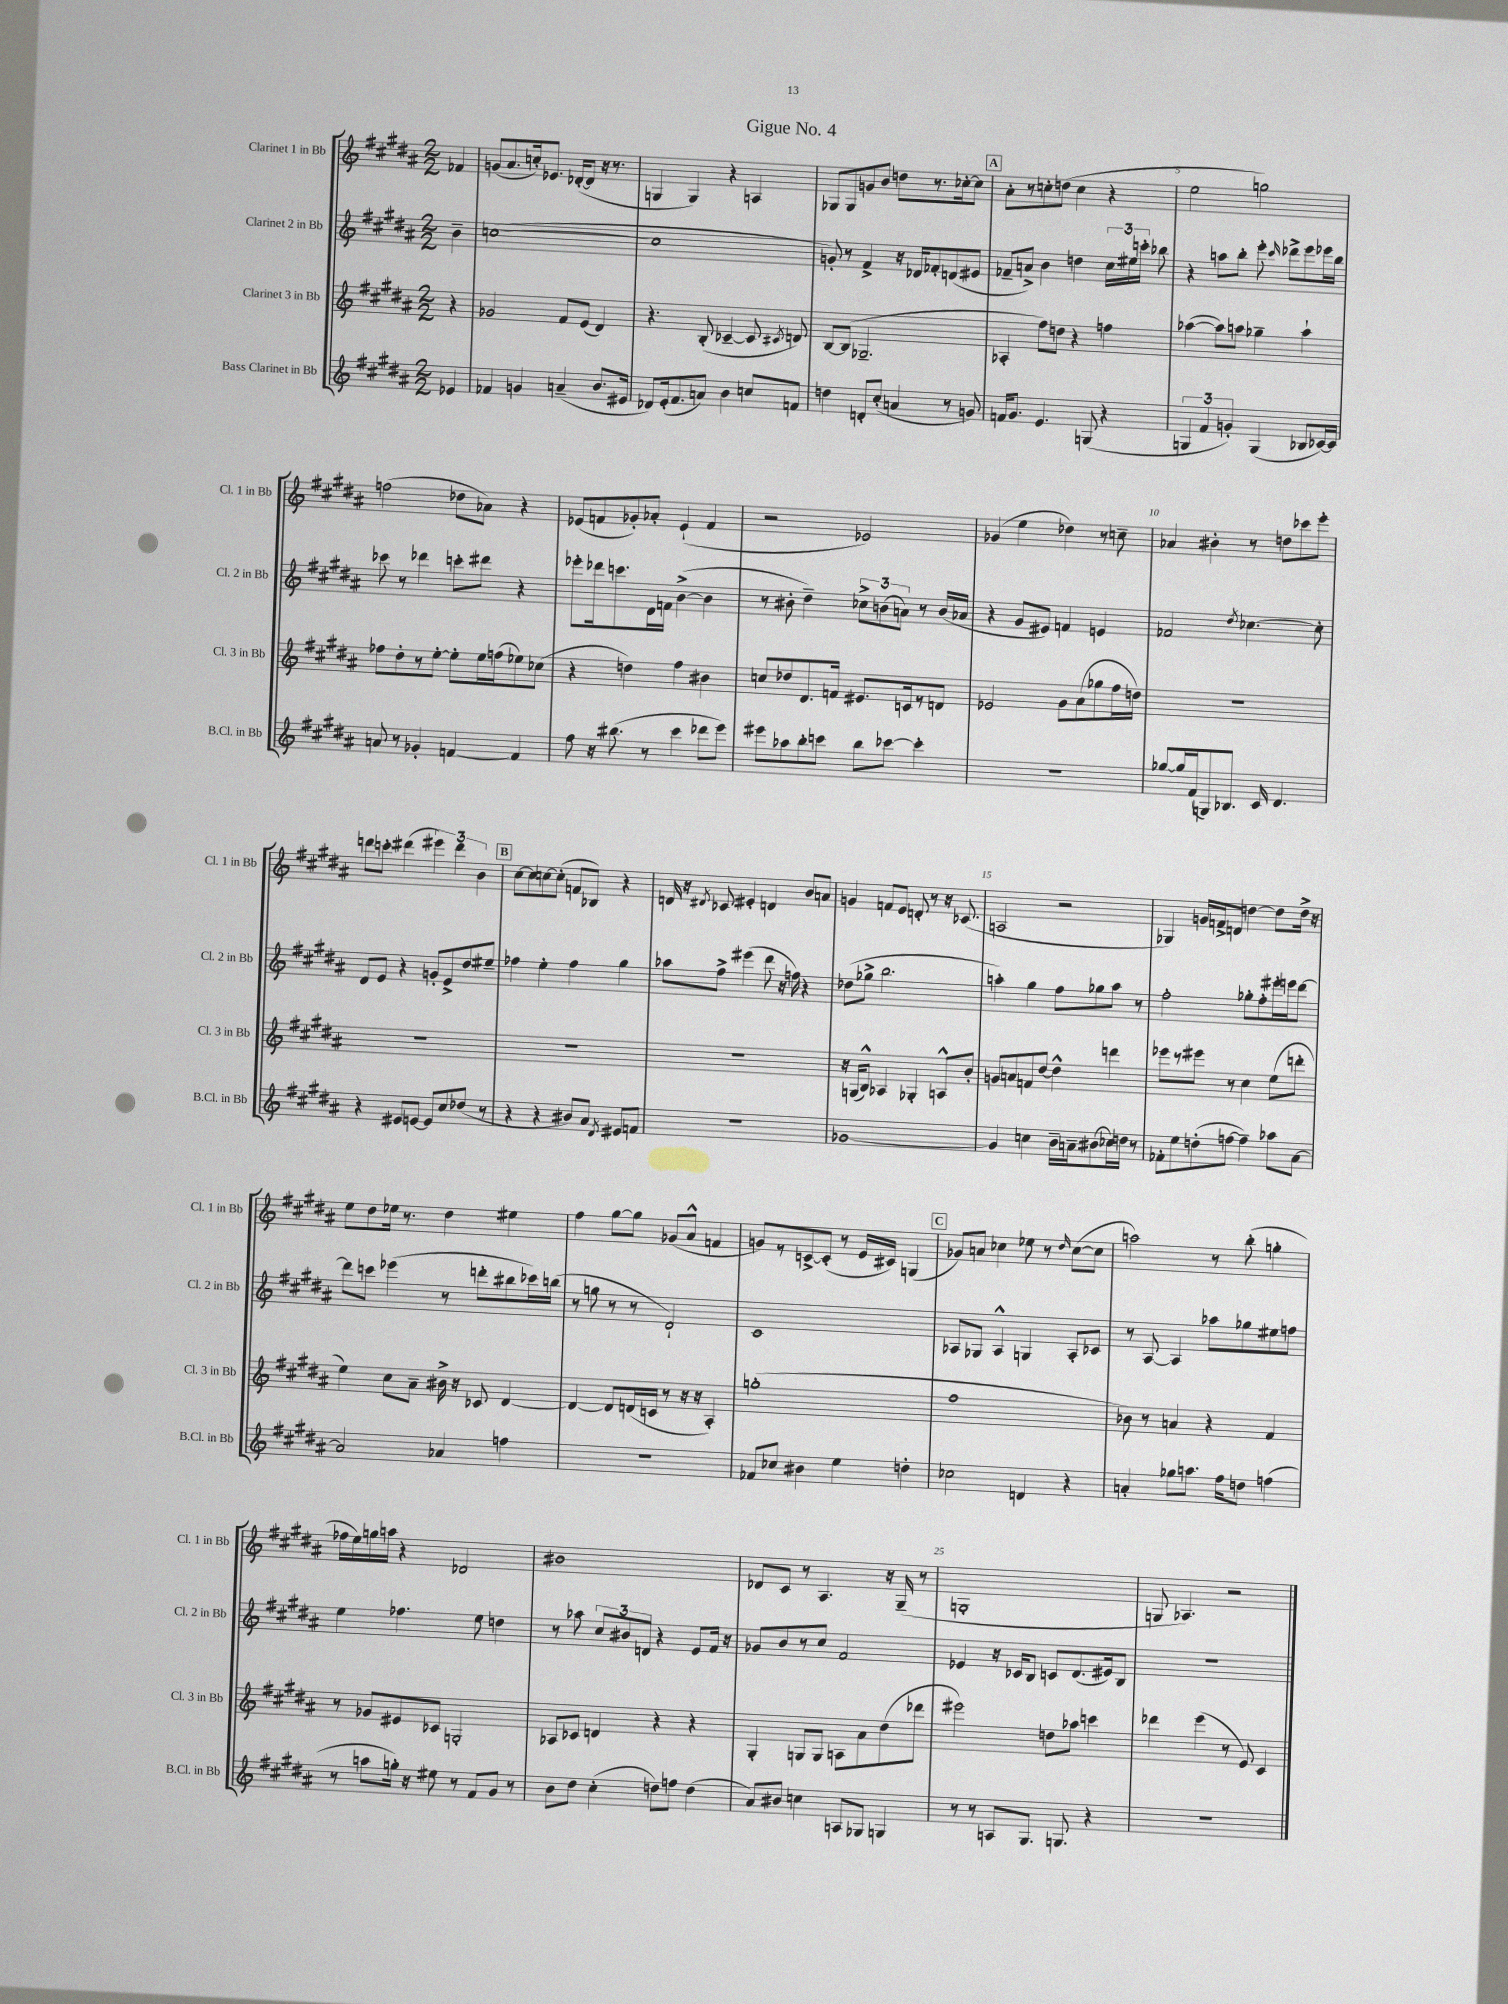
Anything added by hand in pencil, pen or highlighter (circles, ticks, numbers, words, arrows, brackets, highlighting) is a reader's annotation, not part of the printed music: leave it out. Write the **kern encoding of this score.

**kern	**kern	**kern	**kern
*staff4	*staff3	*staff2	*staff1
*clefG2	*clefG2	*clefG2	*clefG2
*k[f#c#g#d#a#]	*k[f#c#g#d#a#]	*k[f#c#g#d#a#]	*k[f#c#g#d#a#]
*M2/2	*M2/2	*M2/2	*M2/2
4e-/	4r	4b~\	4f-/
=	=	=	=
4f-/	2g-/	([1cc	(8g/L
.	.	.	8.a#/
4g/	.	.	.
.	.	.	16cc'/k)
.	.	.	8.e-/J
(4a~/	8f#/L	.	.
.	.	.	([16d-'/LK
.	(8e/J	.	8d-/]J
8.b/L	4d#/)	.	16r
.	.	.	8.r
16e#/Jk	.	.	.
=	=	=	=
8d-/L)	4.r	1cc]	4G/
(16e'/k	.	.	.
8.f#/	.	.	.
.	.	.	4G/)
8a/J)	(8B'/	.	.
4b\	[4c-~/	.	4r
8cc/L	8c-/]	.	4A/
.	8qc#/	.	.
8f/J	8d/)	.	.
=	=	=	=
4dd\	[8B/L	8g'/)	8G-/L
.	(8B/]J	8r	8G-/
8d'/L	2.G-~/	4f#^/	8g/
(8cc#'/J	.	.	8b/J
4a/	.	16r	8dd\L
.	.	16d-/LK	.
.	.	8f-'/	8.r
8r	.	(8d/	.
.	.	.	[16cc-'\k
8g/)	.	8e#/J	8cc-\]J
=	=	=	=
16f/LK	4A-'/	8f-~/L	8a#'\L
8.g#/J	.	.	.
.	.	8a^/J)	8r
4.e/	8ff#\L)	4b\	8cc'\
.	8dd\J	.	(8dd\J
.	4r	4dd\	4cc\
(8G/	.	.	.
4r	4ff\	24cc#\LL	4r
.	.	24ee#\	.
.	.	24ccc'\JJ	.
.	.	8bb-\	.
=	=	=	=
6G/	([4aa-\	4r	2ee\
6f#/	.	.	.
.	8aa-\]L)	8aa\L	.
6g'/)	.	.	.
.	8aa\J	8bb'\J	.
(4G/	4gg-~\	8eee'\	2gg\)
.	.	16qqccc#/	.
.	.	8ddd-^\L	.
8B-/L	4aa`\	8eee\	.
[16c-/L)	.	16eee-\L	.
16c-/]JJ	.	16bb\JJ	.
=	=	=	=
8a/	8ff-\L	8ccc-\	(2ff\
8r	8dd#'\	8r	.
4g-'/	8r	4ddd-\	.
.	[8ee'\J	.	.
[4f/	8ee'\]L	8ccc'\L	8dd-\L
.	16ee\L	8ddd#\J	8a-\J)
.	(16ff\J	.	.
4f/]	8ee-\)	4r	4r
.	(8cc-\J	.	.
=	=	=	=
8ff#\	4r	8eee-'\L	(8e-/L
16r	.	16ddd-\k	8f/
(8.bb#\	.	8.ccc\	.
.	4dd\)	.	8g-'/)
8r	.	16d#\L	8a-'/J
.	.	16f\JJ	.
4ccc#\	4ff#\	([4b^\	(4e-`/
8ddd-\L	4b#\	4b\]	4f/
8eee\J)	.	.	.
=	=	=	=
8eee#\L	8cc/L	8r	2r
8aa-\	8dd-/	8b#'\	.
8bb'\	8.d#/	4dd#~\)	.
8ccc\J	.	.	.
.	16f/Jk	.	.
8bb\L	8.e#/L	12cc-^\L	2e-/)
.	.	(12b\	.
[8ccc-\J	.	.	.
.	.	12a\J)	.
.	16c/k	.	.
4ccc-'\]	8r	8r	.
.	8d/J	(16b/LL	.
.	.	16a-/JJ	.
=	=	=	=
1r	2e-/	4r	(4g-/
.	.	8g#/L	4ee\
.	.	8e#/J)	.
.	8g#\L	4f/	4dd-\)
.	(8a#\	.	.
.	8gg-\	4e/	8r
.	16ff#\L	.	8cc~\
.	16dd\JJ)	.	.
=	=	=	=
[8gg-/L	1r	2f-/	4a-/
16gg-/]L	.	.	.
(16f#/J	.	.	.
8G/)	.	.	4b#'\
8.B-/J	.	.	.
.	.	8qdd#/	.
.	.	[4.cc-\	8r
16c#/	.	.	.
4.d#/	.	.	8dd\L
.	.	.	8ccc-\
.	.	8cc-'\]	8eee'\J
=	=	=	=
4r	1r	8d#/L	8ddd\L
.	.	8e/J	8ccc'\J
8e#/L	.	4r	(4ddd#\
[8e/J	.	.	.
8e/]L	.	8g'/L	6eee#\)
8cc#/	.	8e^/	.
.	.	.	6ddd#\
(8dd-/J	.	8dd#/	.
.	.	.	6b\
8r	.	8ee#~/J	.
=	=	=	=
4r	1r	4ff-\	[8cc#\L
.	.	.	8cc#\]
4r	.	4ee'\	[8cc\
.	.	.	(8cc'\]J
8b#/L)	.	4ff-\	8f/L
8a#/J	.	.	8B-/J)
8qd#/	.	.	.
8e#/L	.	4gg#\	4r
8f/J	.	.	.
=	=	=	=
1r	1r	8aa-\L	16d/
.	.	.	16r
.	.	.	8qd#/
.	.	8ff#^\J	8c-/
.	.	(4eee#\	4e#'/
.	.	8ddd#\	4d/
.	.	16r	.
.	.	16ff\)	.
.	.	4r	8b/L
.	.	.	8a/J
=	=	=	=
[1g-	16r	(8dd-\L	4g/
.	(16G/LK	.	.
.	8B^^/J)	8gg-^\J	.
.	4A-/	2.bb\	8f/L
.	.	.	8e/J
.	4G-'/	.	8d'/
.	.	.	8r
.	8A^^/L	.	16r
.	.	.	(8.c-/
.	8b'/J	.	.
=	=	=	=
4g-/]	8g/L	4aa'\)	2A/
.	8a/	.	.
4cc\	8f/	4gg#\	.
.	[8dd#/J	.	.
16b~\LL	4dd#^^\]	8ff#\L	2r
16a~\J	.	.	.
(8b#\	.	8gg-\	.
16cc-\L)	4ddd\	8aa\J	.
16dd\JJ	.	.	.
8r	.	8r	.
=	=	=	=
8f-'\L	8eee-\L	2ff#'\	4G-/)
8ee\	8r	.	.
(8dd'\	8eee#\J	.	16g/LL
.	.	.	16f^/J
[8ff\J	8r	.	8d/J
4ff~\])	4cc#\	8gg-'\L	[4dd\
.	.	8ff#'\	.
8aa-\L	(8ee\L	16eee#'\L	8dd\]L
.	.	16eee\J	.
[8a#\J	8ddd'\J	[8ddd#\J	16dd^\Jk
.	.	.	16r
=	=	=	=
2a#/]	4ee\)	8ddd#\]L	8ee\L
.	.	8ccc\J	8dd#\
.	8cc#\L	(4eee-\	16ee-\Jk
.	.	.	8.r
.	8a#~\J	.	.
4a-/	16b#^\	8r	4dd#\
.	16r	.	.
.	8c-/	8ddd'\L	.
4ff\	[4d#/	8bb#\	4ee#\
.	.	16ccc-\L)	.
.	.	(16bb\JJ	.
=	=	=	=
1r	4d#/_	8r	4ff#\
.	.	8gg\	.
.	8d#/]L	8r	[8gg#\L
.	(16d/L	8r	8gg#\]J
.	16c/JJ	.	.
.	8r	2d#`/)	(8g-/L
.	16r	.	8a#^^/J
.	16r	.	.
.	4A#'/)	.	4f/
=	=	=	=
8f-/L	(1gg'	1c#	8g/L)
8cc-/J	.	.	8r
4b#\	.	.	[8c^/
.	.	.	(8c'/]J
4ee\	.	.	8r
.	.	.	16e/LL
.	.	.	16c#/JJ)
4dd'\	.	.	(4G/
=	=	=	=
2cc-\	1ff#	8A-/L	8g-/L)
.	.	8G-/J	8a/J
.	.	4A-^^/	4cc-\
4d/	.	4G/	8ee-\
.	.	.	8r
.	.	.	16qqdd#/
4r	.	8A-'/L	([8cc-\L
.	.	8c-/J	8cc-\]J
=	=	=	=
4a'/	8b-\)	8r	2aa\)
.	8r	[8A#/	.
8gg-\L	4a/	4A#/]	.
8.aa\J	.	.	.
.	4r	8aa-\L	8r
16ff#\LK	.	.	.
8dd\J	.	8gg-\	(8bb'\
(4ff\	4f#/	8ee#\	4gg'\
.	.	8ff\J	.
=	=	=	=
8r	8r	4ee\	16ff-\LL
.	.	.	16ee\)
8aa\L	8g-/L	.	16gg\
.	.	.	16aa\JJ
16gg'\Jk)	8e#/	4.ff-\	4r
16r	.	.	.
8ee#\	8c-/J	.	.
8r	2G'/	.	2d-/
8f#/L	.	8ee\	.
8g#/J	.	4dd\	.
8r	.	.	.
=	=	=	=
8b\L	8A-/L	8r	1b#
8dd#\J	8c-/J	8aa-\	.
(4cc#'\	4d/	12cc#/L	.
.	.	12b#/	.
.	.	12d/J	.
8dd\L)	4r	4r	.
8ff\J	.	.	.
(4dd\	4r	8e/L	.
.	.	16f#/Jk	.
.	.	16r	.
=	=	=	=
8a#/L)	4G#'/	8g-/L	8d-/L
8b#/J	.	8b/	8c#/J
4cc\	8G/L	8r	8r
.	8G/J	8cc#/J	4.A#/
8A/L	8A\L	2f#/	.
8G-/J	8a#\	.	.
4G/	(8dd#\	.	16r
.	.	.	(16G#~/
.	8ddd-\J	.	8r
=	=	=	=
8r	2eee#\)	4e-/	1G'
8r	.	.	.
8A/L	.	16r	.
.	.	16c-/LK	.
8.G#/J	.	8B/J	.
.	8dd\L	8c/L	.
8.G/	.	.	.
.	8aa-\J	(8.d#/	.
4r	4ccc\	.	.
.	.	16e#/k)	.
.	.	8B/J	.
=	=	=	=
1r	4ddd-\	1r	8G/
.	.	.	4.A-/)
.	(4eee\	.	.
.	8r	.	2r
.	8e/)	.	.
.	4c#/	.	.
==	==	==	==
*-	*-	*-	*-
